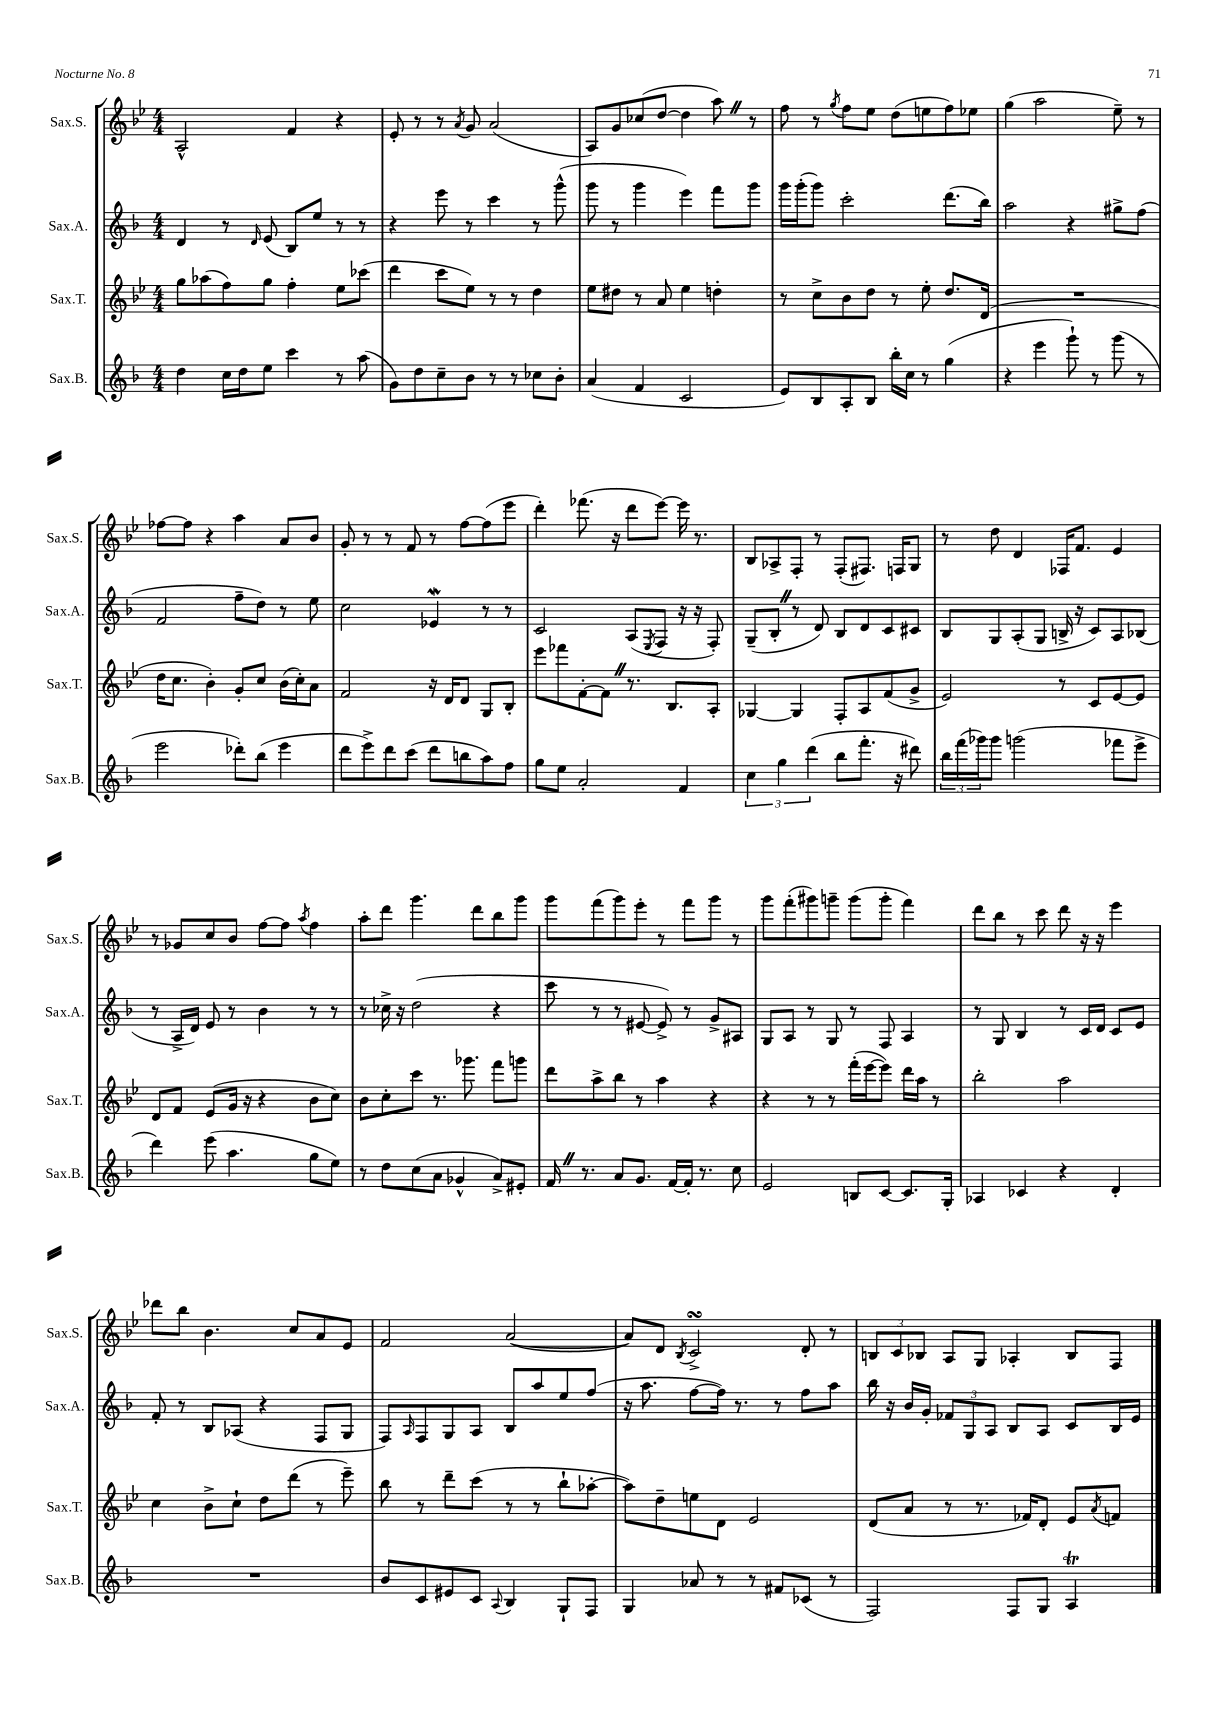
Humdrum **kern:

**kern	**kern	**kern	**kern
*staff4	*staff3	*staff2	*staff1
*clefG2	*clefG2	*clefG2	*clefG2
*k[b-]	*k[b-e-]	*k[b-]	*k[b-e-]
*M4/4	*M4/4	*M4/4	*M4/4
4dd\	8gg\L	4d/	2A^^/
.	(8aa-\	.	.
16cc\LL	8ff\)	8r	.
16dd\J	.	.	.
.	.	16qqd/	.
8ee\J	8gg\J	(8e/	.
4ccc\	4ff'\	8B-/L)	4f/
.	.	8ee/J	.
8r	8ee-\L	8r	4r
(8aa\	(8ccc-\J	8r	.
=	=	=	=
8g\L)	4ddd\	4r	8e-'/
8dd\	.	.	8r
8cc~\	8ccc\L	8eee\	8r
.	.	.	8qa/
8b-\J	8ee-\J)	8r	8g/
8r	8r	4ccc\	(2a/
8r	8r	.	.
8cc-\L	4dd\	8r	.
8b-'\J	.	(8ggg^^\	.
=	=	=	=
(4a/	8ee-\L	8ggg\	8A/L)
.	8dd#\J	8r	8g/
4f/	8r	4ggg\	(8cc-/
.	8a/	.	[8dd/J
2c/	4ee-\	4eee\)	4dd\]
.	4dd'\	8fff\L	8aa\)
.	.	8ggg\J	8r
=	=	=	=
8e/L)	8r	16ggg\LL	8ff\
.	.	(16ggg'\J	.
8B-/	8cc^\L	8ggg\J)	8r
.	.	.	8qgg/
8A'/	8b-\	2ccc'\	8ff\L
8B-/J	8dd\J	.	8ee-\J
16bb-'\LL	8r	.	(8dd\L
16cc\JJ	.	.	.
8r	8ee-'\	.	8ee\
(4gg\	8.dd/L	(8.ddd\L	8ff\)
.	.	.	8ee-\J
.	(16d/Jk	16bb-\Jk)	.
=	=	=	=
4r	1r	2aa\	(4gg\
4eee\	.	.	2aa\
8ggg`\)	.	4r	.
8r	.	.	.
(8ggg\	.	8gg#^\L	8ee-~\)
8r	.	(8ff\J	8r
=	=	=	=
2eee\	16dd\LK	2f/	[8ff-\L
.	8.cc\J	.	.
.	.	.	8ff-\]J
.	4b-'\)	.	4r
8ddd-'\L)	8g'/L	8ff~\L	4aa\
(8bb-\J	8cc/J	8dd\J)	.
4eee\	(16b-\LL	8r	8a/L
.	16cc'\J)	.	.
.	8a\J	8ee\	8b-/J
=	=	=	=
8ddd\L	2f/	2cc\	8g'/
8eee^\)	.	.	8r
8ddd\	.	.	8r
(8ccc\J	.	.	8f/
8ddd\L	16r	4e-/	8r
.	16d/LK	.	.
8bb\	8d/J	.	[8ff\L
8aa\)	8G/L	8r	(8ff\]
8ff\J	8B-'/J	8r	8eee-\J
=	=	=	=
8gg\L	8eee-\L	2c/	4ddd'\)
8ee\J	8fff-\	.	.
2a'/	[8f'\	.	(8.fff-\
.	8f\]J	.	.
.	.	.	16r
.	8.r	(8A/L	8ddd\L
.	.	8qE/	.
.	.	8F/J	[8eee-\J)
.	8.B-/L	.	.
4f/	.	16r	16eee-\]
.	.	16r	8.r
.	8A'/J	8F'/)	.
=	=	=	=
6cc\	[4G-/	(8G~/L	8B-/L
.	.	8B-'/J	8A-^/
6gg\	.	.	.
.	4G-/]	8r	8F'/J
(6ddd\	.	.	.
.	.	8d/)	8r
8bb-\L	8F'/L	8B-/L	(8F'/L
8.fff'\J	8A/	8d/	8.F#/J)
.	(8f/	8c/	.
16r	.	.	16F/LK
8ddd#\)	8g^/J	8c#/J	8G/J
=	=	=	=
24bb-\LL	2e-/)	8B-/L	8r
(24fff\	.	.	.
24ggg-\J)	.	.	.
8ggg-\J	.	8G/	8dd\
(2ggg\	.	(8A'/	4d/
.	.	8G/J	.
.	8r	16B^/	16F-/LK
.	.	16r	8.f/J
.	8c/L	8c/L)	.
8fff-\L	[8e-/	8A/	4e-/
8eee^\J	8e-/]J	(8B-/J	.
=	=	=	=
4ddd\)	8d/L	8r	8r
.	8f/J	16A^/LL	8g-/L
.	.	16d/JJ)	.
(8eee\	(8e-/L	8e/	8cc/
4.aa\	16g/Jk	8r	8b-/J
.	16r	.	.
.	4r	4b-\	[8ff\L
.	.	.	8ff\]J
.	.	.	8qaa/
8gg\L	8b-\L	8r	4ff\
8ee\J)	8cc\J)	8r	.
=	=	=	=
8r	8b-\L	8r	8aa'\L
8dd\L	8cc'\	16cc-^\	8ddd\J
.	.	16r	.
(8cc\	8ccc\J	(2dd\	4.ggg\
8a\J	8.r	.	.
4g-^^/	.	.	.
.	8.ggg-\	.	.
.	.	.	8ddd\L
8a^/L)	8fff\L	4r	8bb-\
8e#'/J	8ggg\J	.	8ggg\J
=	=	=	=
16f/	8ddd\L	8ccc\	8ggg\L
8.r	.	.	.
.	8aa^\	8r	(8fff\
8a/L	8bb-\J	8r	8ggg\)
8.g/J	8r	[8e#/	8eee-'\J
.	4aa\	8e#^/])	8r
[16f/LL	.	.	.
16f'/]JJ	.	8r	8fff\L
8.r	.	.	.
.	4r	8g^/L	8ggg\J
8cc\	.	8A#/J	8r
=	=	=	=
2e/	4r	8G/L	8ggg\L
.	.	8A/J	(8fff'\
.	8r	8r	8ggg#\)
.	8r	8G/	8ggg~\J
8B/L	(16fff'\LL	8r	(8ggg\L
.	[16eee-\J	.	.
[8c/J	8eee-\]J)	8F/	8ggg'\J
8.c/]L	16ddd\LL	4A/	4fff\)
.	16aa\JJ	.	.
.	8r	.	.
16G'/Jk	.	.	.
=	=	=	=
4A-/	2bb-'\	8r	8ddd\L
.	.	8G/	8bb-\J
4c-/	.	4B-/	8r
.	.	.	8ccc\
4r	2aa\	8r	8ddd\
.	.	16c/LL	16r
.	.	16d/JJ	16r
4d'/	.	8c/L	4eee-\
.	.	8e/J	.
=	=	=	=
1r	4cc\	8f'/	8ddd-\L
.	.	8r	8bb-\J
.	8b-^\L	8B-/L	4.b-\
.	8cc`\J	(8A-/J	.
.	8dd\L	4r	.
.	(8ddd\J	.	8cc/L
.	8r	8F/L	8a/
.	8eee-~\)	8G/J	8e-/J
=	=	=	=
8b-/L	8bb-\	8F/L)	2f/
.	.	16qqA/	.
8c/	8r	8F/	.
8e#/	8ddd~\L	8G/	.
8c/J	(8ccc\J	8A/J	.
8qqA/	.	.	.
4B-/	8r	8B-/L	([2a/
.	8r	8aa/	.
8G`/L	8bb-`\L	8ee/	.
8F/J	[8aa-'\J	(8ff/J	.
=	=	=	=
4G/	8aa-\]L)	16r	8a/]L)
.	.	8.aa\	.
.	8dd~\	.	8d/J
.	.	.	8qB-/
8a-/	8ee\	[8ff\L	2c^/
8r	8d\J	16ff\]Jk)	.
.	.	8.r	.
8r	2e-/	.	.
8f#/L	.	8r	.
(8c-/J	.	8ff\L	8d'/
8r	.	8aa\J	8r
=	=	=	=
2F/)	(8d/L	16bb-\	12B/L
.	.	16r	.
.	.	.	12c/
.	8a/J	16b-/LL	.
.	.	.	12B-/J
.	.	16g'/JJ	.
.	8r	12f-/L	8A/L
.	.	12G/	.
.	8.r	.	8G/J
.	.	12A/J	.
8F/L	.	8B-/L	4A-'/
.	16f-/LK)	.	.
8G/J	8d'/J	8A/J	.
4A/	8e-/L	8c/L	8B-/L
.	8qa/	.	.
.	8f/J	16B-/L	8F/J
.	.	16e/JJ	.
==	==	==	==
*-	*-	*-	*-
